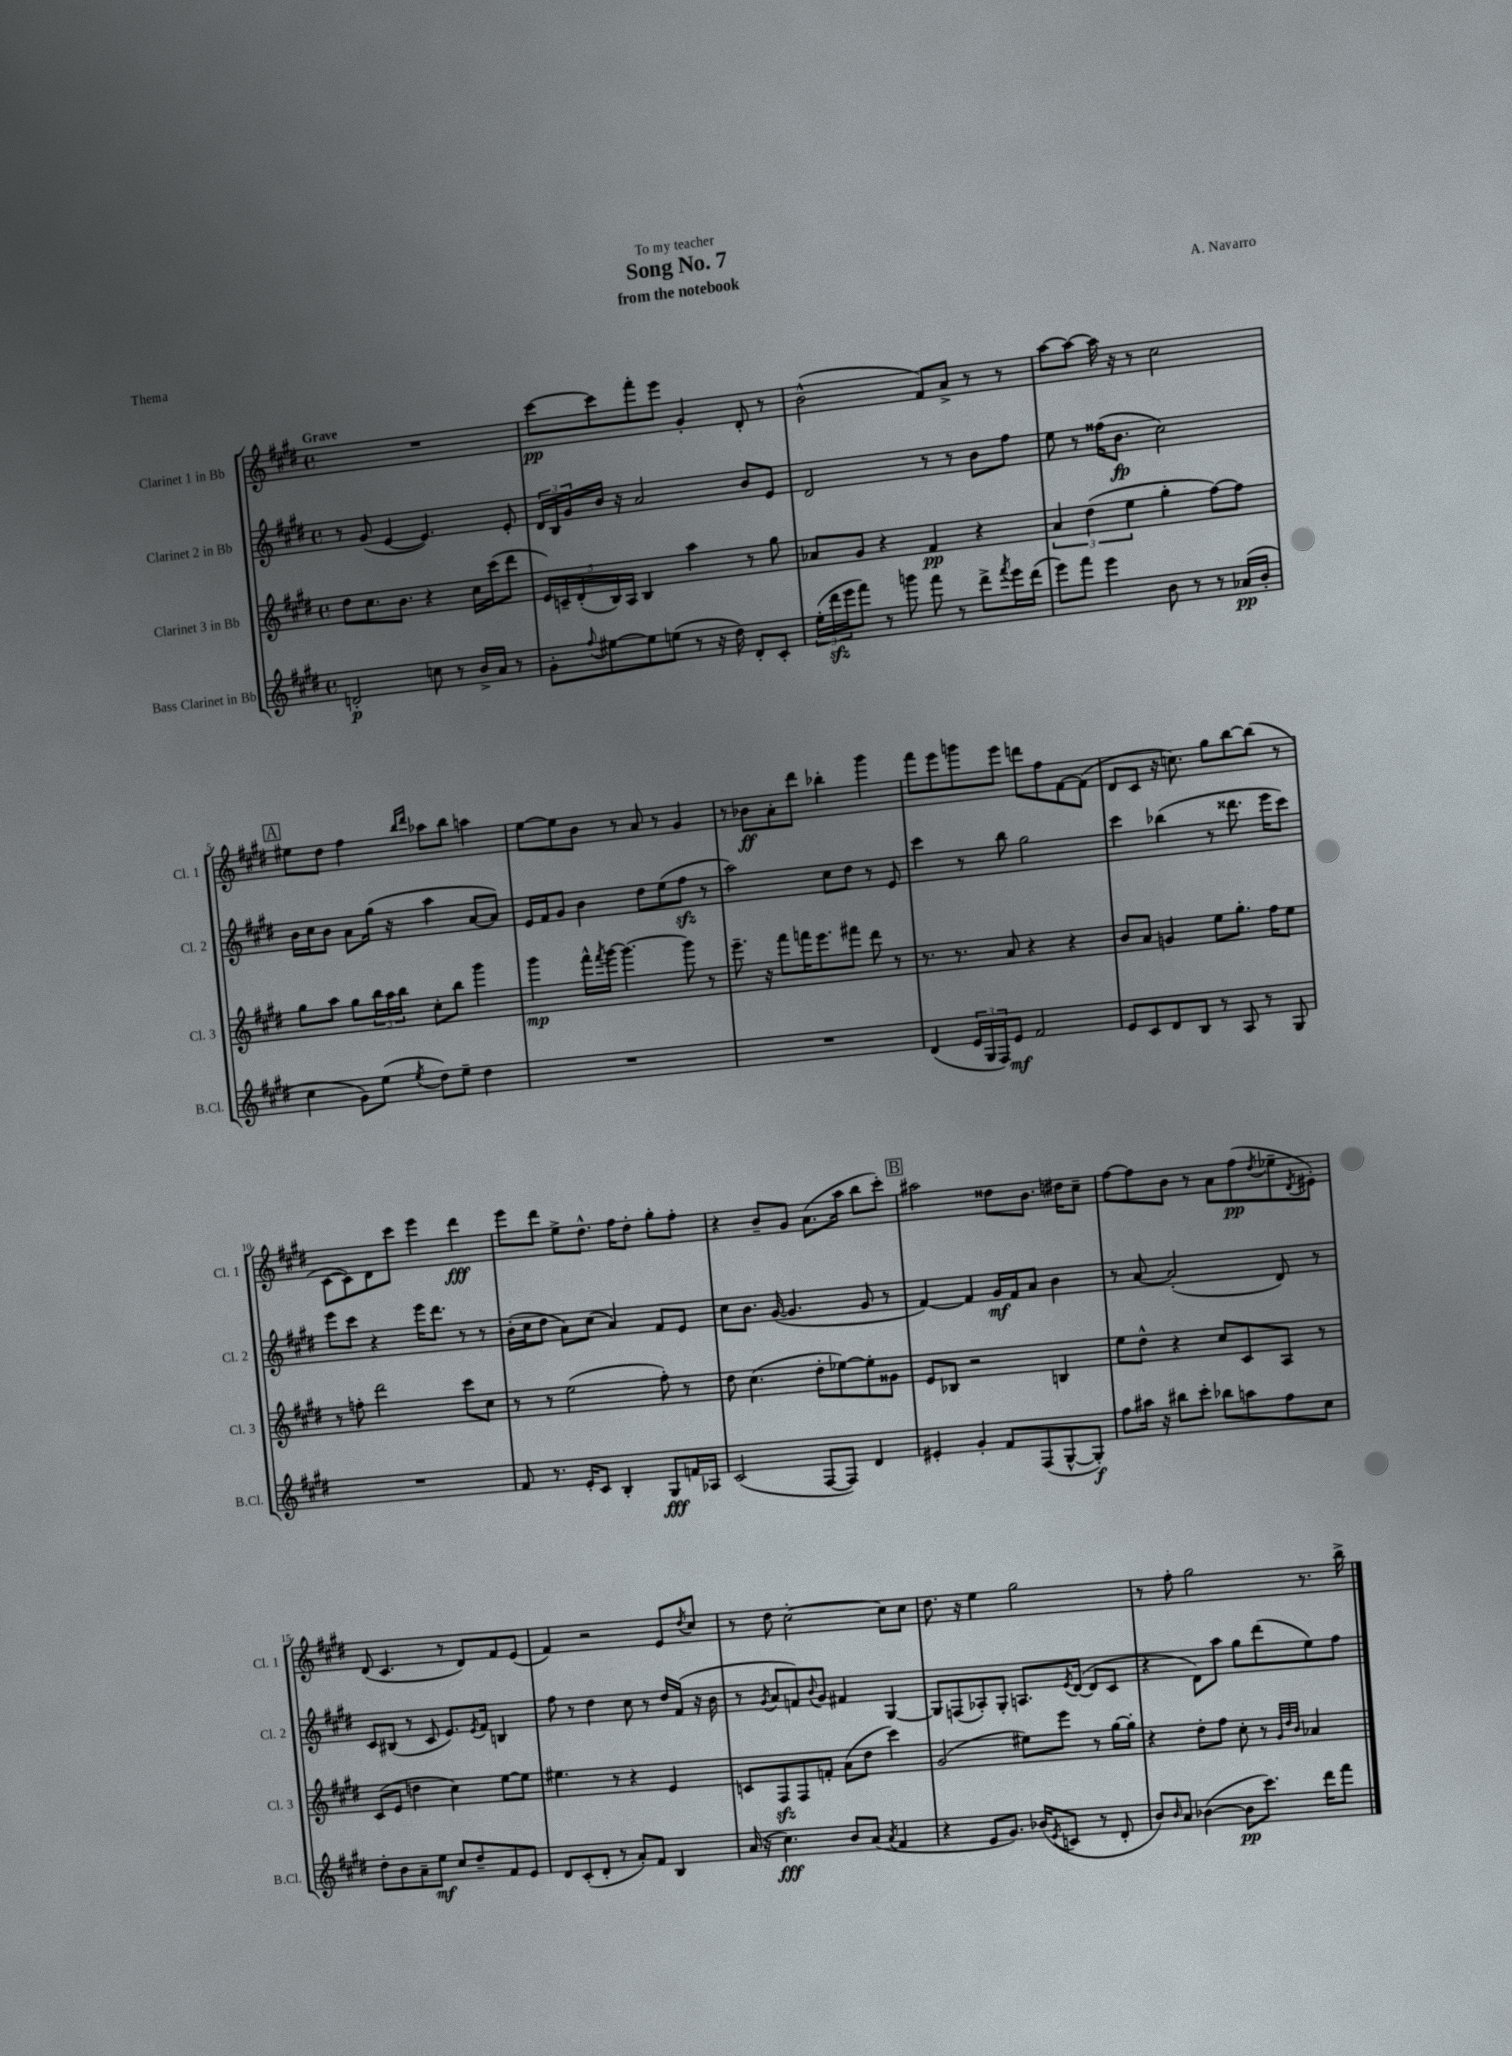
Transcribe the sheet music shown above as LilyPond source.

\header { title = "Song No. 7" composer = "A. Navarro" subtitle = "from the notebook" dedication = "To my teacher" piece = "Thema" }
<<
\new StaffGroup <<
\new Staff = "s0" \with { instrumentName = "Clarinet 1 in Bb" shortInstrumentName = "Cl. 1" } {
    \clef treble \key e \major \defaultTimeSignature \time 4/4 \tempo "Grave"
    R1 |
    cis'''8~\pp cis'''8 fis'''8-. e'''8 gis'4-. dis'8-. r8 |
    b'2-^( fis'8) a'8-> r8 r8 |
    a''8~ a''8~ a''16 r16 r8 cis''2 |
    \mark \markup { \box "A" } eis''8 dis''8 fis''4 \grace { b''16 dis'''16 } aes''8 b''8 a''4 |
    e''8~ e''8 b'8 r8 a'8 r8 gis'4 |
    r8 bes'8\ff a'8-. dis'''8 bes''4-. gis'''4 |
    fis'''8 e'''8 g'''8 e'''8 d'''8 fis''8 fis'8~ fis'8( |
    dis'8 cis'8 r16 c''8.) gis''8 b''8~ b''8( r8 |
    cis'8~ cis'8) dis'8 cis'''8 e'''4 dis'''4\fff |
    e'''8 dis'''8 e''8-> dis''8.-^ fis''16 dis''8-. gis''8-. fis''8-. |
    r4 b'8-- gis'8 a'8.( a''16 b''8 cis'''8-.) |
    \mark \markup { \box "B" } ais''2 disis''8 b'8. dis''16 cis''8-- |
    fis''8~ fis''8 b'8 r8 a'8 fis''8\pp( \acciaccatura { dis''8 } ees''8-- \acciaccatura { dis'8 } eis'8-.) |
    dis'8( cis'4. r8 dis'8) fis'8 e'8( |
    fis'4) r2 e'8 \acciaccatura { dis''8 } cis''8 |
    r8 dis''8 cis''2~-. cis''8 cis''8 |
    dis''8. r16 e''4 gis''2 |
    r8 fis''8-. gis''2 r8. b''16-> \bar "|." |
}
\new Staff = "s1" \with { instrumentName = "Clarinet 2 in Bb" shortInstrumentName = "Cl. 2" } {
    \clef treble \key e \major \defaultTimeSignature \time 4/4
    r8 gis'8( e'4~ e'4.) e'8-. |
    \tuplet 3/2 { dis'16 b16 gis'16 } b'16 r16 a'2 b'8 e'8 |
    dis'2 r8 r8 b'8 fis''8 |
    e''8 r8 fisis''16( b'8.\fp cis''2) |
    \mark \markup { \box "A" } b'16 cis''16 b'8 a'8 gis''16( r16 a''4 a'8~ a'8) |
    e'16 fis'16 gis'8 b'4 dis''8 e''8( fis''8\sfz r8 |
    a''2) cis''8 dis''8 r8 e'8 |
    cis'''4 r8 b''8 gis''2 |
    cis'''4 bes''4( r8 disis'''8. e'''16 cis'''8) |
    e'''8 cis'''8 r4 e'''16 dis'''8. r8 r8 |
    b'16-.( cis''16 dis''8 a'8) cis''8( a'4) fis'8 e'8 |
    cis''8 b'8. gis'16~( gis'4. gis'8 r8 |
    \mark \markup { \box "B" } fis'4~) fis'4 gis'16\mf fis'16 a'8 b'4 |
    r8 a'8~ a'2-.( dis'8) r8 |
    cis'8 bis8( r8 cis'8 e'8.) \acciaccatura { e'8 } fis'16 b4 |
    fis''8 r8 dis''4 cis''8 r8 dis''16 fis'16( r16 b'16 |
    r8 \acciaccatura { gis'8 } a'8 f'8) \appoggiatura { b'8 } gis'8 fis'4 gis4~ |
    gis8 f8( aes8-.) gis8-. a8. \acciaccatura { e'8 } dis'16~( dis'8 cis'8 |
    r4 dis'8) a''8 gis''8 dis'''8( e''8) fis''8 \bar "|." |
}
\new Staff = "s2" \with { instrumentName = "Clarinet 3 in Bb" shortInstrumentName = "Cl. 3" } {
    \clef treble \key e \major \defaultTimeSignature \time 4/4
    dis''8 cis''8. b'8. r4 cis''16 cis'''16( dis'''8 |
    \tuplet 5/4 { e'16) c'16-- dis'16-.( b16) a16 } b4 a''4 r8 gis''8 |
    aes'8 gis'8 r4 fis'4\pp r4 |
    \tuplet 3/2 { a'4 dis''4( e''4 } gis''4-. fis''8~) fis''8 |
    \mark \markup { \box "A" } gis''8 a''8 gis''8 \tuplet 3/2 { b''16 a''16 b''16 } cis''8-. b''8 gis'''4 |
    gis'''4\mp fis'''16-^ \acciaccatura { fis'''8 } gis'''16~ gis'''4.~ gis'''8 r8 |
    e'''8.-- r16 fis'''8 f'''16 e'''8. fis'''8 dis'''8 r8 |
    r8. r8. a'8 r4 r4 |
    b'8 a'8 g'4 e''8 gis''8.-. fis''16 e''8 |
    r8 f''8-. dis'''2 cis'''8 cis''8 |
    r8 r8 e''2( fis''8-.) r8 |
    dis''8 cis''4.( dis''8-. ees''8~) ees''8-. gisis'8 |
    \mark \markup { \box "B" } e'8 bes8 r2 b4 |
    e''8 dis''8-^ r4 cis''8 cis'8 a8 r8 |
    cis'8( e'8 d''4 cis''4) e''8~ e''8 |
    eis''4. r8 r4 e'4 |
    c'8 fis8\sfz fis8 f'8-. a'8( dis''8 cis'''4) |
    gis'2( eis''8) e'''8 r8 gis''16~ gis''16-. |
    r4 dis''8-. fis''8 cis''8-. r8 \grace { gis'32 dis''32 b'32 } aes'4 \bar "|." |
}
\new Staff = "s3" \with { instrumentName = "Bass Clarinet in Bb" shortInstrumentName = "B.Cl." } {
    \clef treble \key e \major \defaultTimeSignature \time 4/4
    d'2-.\p c''8 r8 b'16-> a'16 r8 |
    gis'8-. \appoggiatura { fis''8 } eis''8~ eis''8 e''8( r8 r16 dis''16) dis'8-. cis'8-. |
    \tuplet 3/2 { e''16-.( dis'''16\sfz e'''16 } fis'''8) r8 g'''8 fis'''8 r8 dis'''8-> \acciaccatura { fis'''8 } e'''16 dis'''16( |
    e'''8) fis'''8 e'''4 b'8 r8 r8 aes'16\pp( b'16-. |
    \mark \markup { \box "A" } cis''4 gis'8) e''8( \acciaccatura { e''8 } dis''8) e''8-- dis''4 |
    R1 |
    R1 |
    dis'4( \tuplet 3/2 { e'16 gis16 fis16) } e'8\mf fis'2 |
    e'8 cis'8 dis'8 b8 r8 a8 r8 gis8 |
    R1 |
    fis'8 r8. e'16-. cis'8 b4-. gis8\fff f'16 aes16 |
    cis'2( fis8~ fis8) dis'4 |
    \mark \markup { \box "B" } eis'4-. gis'4-. fis'8 fis8( gis8~-^ gis8-.\f) |
    fis''8 ais''16 r16 bis''8 cis'''8-. bes''8 a''8 fis''8 cis''8 |
    dis''8-. b'8 a'8-- e''8\mf cis''8 dis''8-- fis'8 e'8 |
    dis'8 cis'8-.( dis'8-. r8 a'8-.) fis'8 b4 |
    a'16( r16 cis''4.\fff) b'8 a'8( \acciaccatura { a'8 } fis'4 |
    r4 e'8 gis'8.) bes'16( \acciaccatura { e'8 } c'8 r8 dis'8-. |
    b'8) \grace { b'16 } a'8 bes'4~( bes'8\pp cis'''8.) dis'''16 fis'''8 \bar "|." |
}
>>
>>
